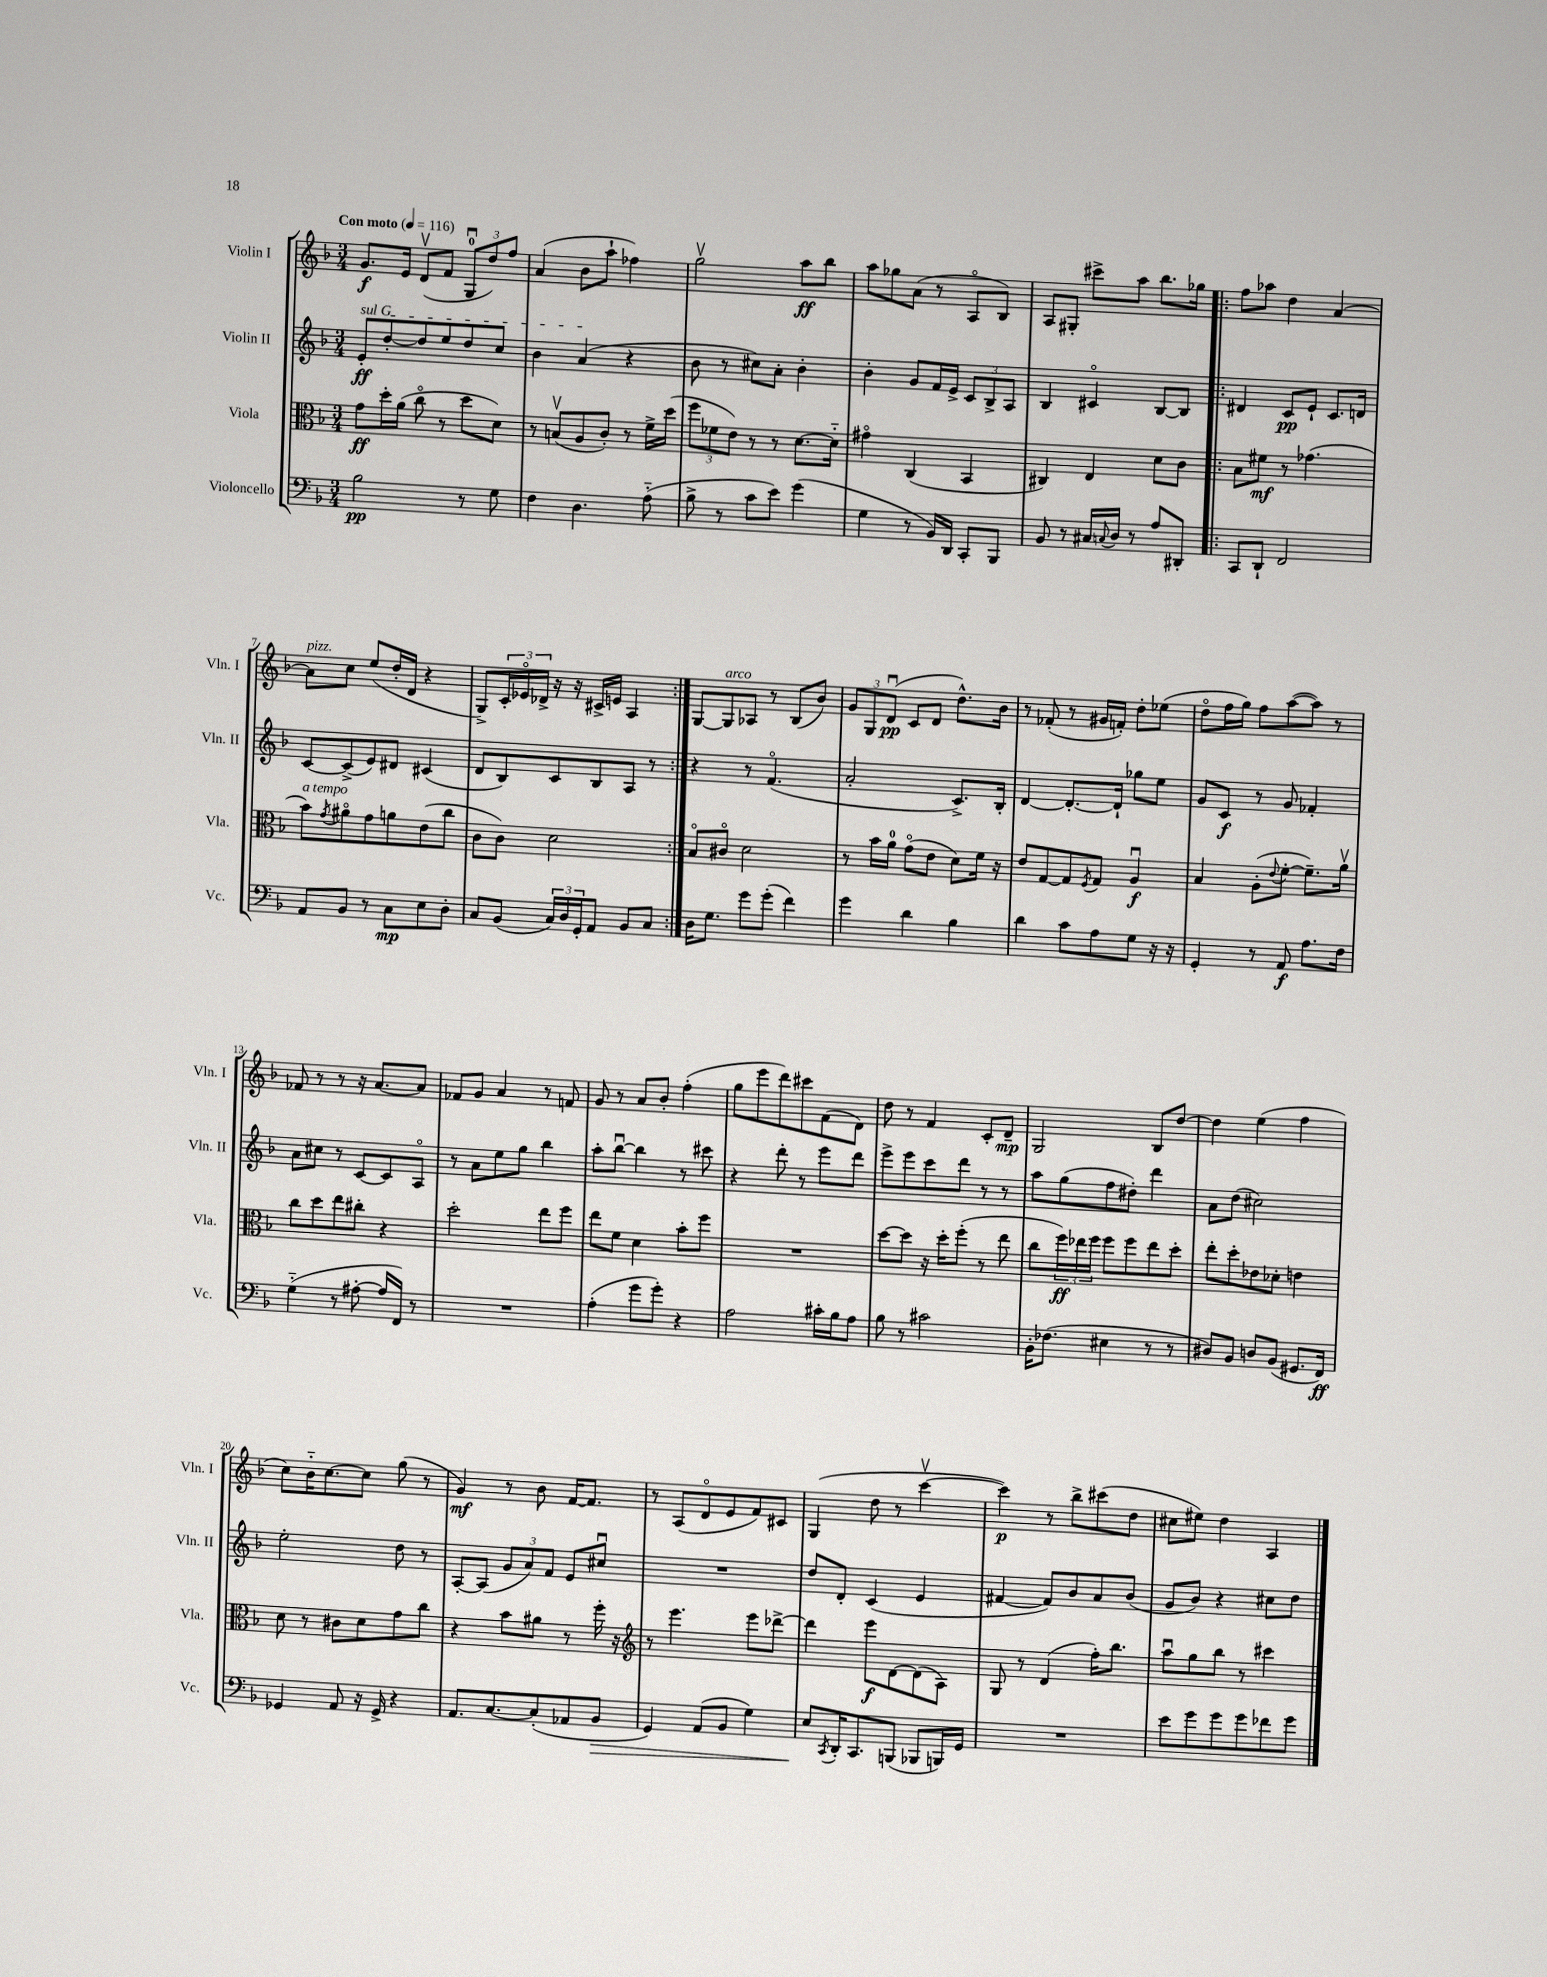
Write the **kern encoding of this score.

**kern	**kern	**kern	**kern
*staff4	*staff3	*staff2	*staff1
*clefF4	*clefC3	*clefG2	*clefG2
*k[b-]	*k[b-]	*k[b-]	*k[b-]
*M3/4	*M3/4	*M3/4	*M3/4
*MM116	*MM116	*MM116	*MM116
2B-\	8g\L	8e'/L	8.g/L
.	16dd'\L	[8dd'/	.
.	(16a\JJ	.	16e/Jk
.	8cco\	8dd/]	(8dv/L
.	8r	8ee/	8f/J
8r	8dd\L	8dd/	12Gu/L
.	.	.	12dd/)
8G\	8d\J)	8cc/J	.
.	.	.	12ff/J
=	=	=	=
4F\	8r	4b-\	(4a/
.	(8Bv/L	.	.
4.D\	8A/	(4a/	8b-\L
.	8c'/J)	.	8aa`\J
.	8r	4r	4ff-\)
(8A'~\	16f^\LL	.	.
.	(16dd\JJ	.	.
=	=	=	=
8B-^\	12ff\L	8b-\	2ggv\
.	12f-\	.	.
8r	.	8r	.
.	12e\J)	.	.
8c\L	8r	8cc#\L)	.
8e\J)	8r	8a'\J	.
(4g\	[8.d\L	4b-'\	8aa\L
.	.	.	8bb-\J
.	16d'~\]Jk	.	.
=	=	=	=
4G\	4g#o\	4b-'\	8aa\L
.	.	.	8gg-\
8r	(4C/	8g/L	(8a\J
16BB-/LL)	.	16f/L	8r
16DD/JJ	.	16e^/JJ	.
8CC'/L	4BB-/	12c/L	8Ao/L
.	.	12B-^/	.
8BBB-/J	.	.	8B-/J)
.	.	12A/J	.
=	=	=	=
8BB-/	4C#/)	4B-/	8A/L
8r	.	.	8G#'/J
16C#/LL	4E/	4c#o/	8ccc#^\L
8qqC/	.	.	.
16D/JJ	.	.	.
8r	.	.	8aa\J
8A/L	8d\L	[8B-/L	8.bb-\L
8DD#'/J	8c\J	8B-/]J	.
.	.	.	16gg-\Jk
=!|:	=!|:	=!|:	=!|:
8CC/L	8B-\L	4d#/	8ff\L
8DD`/J	8f#\J	.	8aa-\J
2FF/	8r	8c/L	4dd\
.	(4.g-\	8e`/J	.
.	.	8.c/L	[4a/
.	.	16d/Jk	.
=	=	=	=
8AA/L	8b-\L)	[8c/L	8a\]L
.	8qg/	.	.
8BB-/J	8a#o\	(8c^/]	8cc\J
8r	8g\	8e/)	(8ee/L
8C\L	8a\	8d#/J	16dd'/L
.	.	.	16d/JJ
8E\	(8e\	(4c#/	4r
8D'\J	8cc\J	.	.
=	=	=	=
8C/L	8c\L	8d/L	8G^/L)
(8BB-/J	8c\J)	8B-/)	24c'/L
.	.	.	24e-o/
.	.	.	24d-^/JJ
24C/LL)	2d\	8c/	16r
24D/	.	.	.
.	.	.	16r
24GG'/J	.	.	.
8AA/J	.	8B-/	16c#^/LL
.	.	.	16e/JJ
8BB-/L	.	8A/J	4A/
8C/J	.	8r	.
=:|!	=:|!	=:|!	=:|!
16D\LK	8B-o/L	4r	[8G/L
8.G\J	.	.	.
.	8c#o/J	.	8G/]
8g\L	2d\	8r	8A-/J
(8g'\J	.	(4.fo/	8r
4f\)	.	.	(8B-/L
.	.	.	8b-/J)
=	=	=	=
4g\	8r	2a'/	12g/L
.	.	.	12G/
.	16b-\LL	.	.
.	.	.	(12du/J
.	16a\JJ	.	.
4d\	(8go\L	.	8c/L
.	8e\J	.	8d/J
4B-\	8d\L)	8.c^/L)	8.dd^^\L)
.	16f\Jk	.	.
.	16r	16B-'/Jk	16b-\Jk
=	=	=	=
4d\	8e/L	[4d/	8r
.	[8G/	.	(8f-'/
8c\L	8G/]	8.d'/_L	8r
.	8qF/	.	.
8A\	8G/J	.	16g#/LL
.	.	16d`/]Jk	16f'/JJ)
8G\J	4Au/	8gg-\L	8dd'\L
16r	.	8ee\J	(8ee-\J
16r	.	.	.
=	=	=	=
4GG'/	4B-/	8g/L	8ddo\L
.	.	8c/J	16ff\L
.	.	.	16gg\JJ)
8r	(8A'\L	8r	8ff\L
.	8qqe/	.	.
8AA/	[8f'\J	8g/	([8aa\
8.A\L	8.f~\]L)	4f-'/	8aa\]J)
.	.	.	8r
16F\Jk	16av\Jk	.	.
=	=	=	=
(4G'~\	8cc\L	8a\L	8f-/
.	8dd\	8cc#\J	8r
8r	8ee\	8r	8r
[8A#'\	8cc#'\J	[8c/L	16r
.	.	.	[8.a/L
16A#/]LL	4r	8c/]	.
16FF/JJ)	.	.	.
8r	.	8Ao/J	8a/]J
=	=	=	=
2.r	2dd'\	8r	8f-/L
.	.	8a\L	8g/J
.	.	8ee\	4a/
.	.	8gg\J	.
.	8ee\L	4bb-\	8r
.	8ff\J	.	8f/
=	=	=	=
(4A'\	8ee\L	8aa'\L	8g/
.	8f\J	[8bb-u\J	8r
8g\L	4d\	4bb-\]	8a/L
8g'\J)	.	.	8b-'/J
4r	8b-'\L	8r	(4ff'\
.	8ff\J	8ccc#\	.
=	=	=	=
2A\	2.r	4r	8gg\L
.	.	.	8eee\
.	.	8ddd'\	8ddd\)
.	.	8r	8ccc#\
16c#'\LL	.	8eee\L	(8f\
16B-\J	.	.	.
8A\J	.	8ddd\J	8d\J)
=	=	=	=
8B-\	[8dd\L	8eee^\L	8dd\
8r	8dd\]J	8eee\	8r
2c#\	16r	8ccc\	4f/
.	16dd'\LK	.	.
.	(8ff'\J	8ddd\J	.
.	8r	8r	8c'/L
.	8ee\	8r	8d~/J
=	=	=	=
16BB-'\LK	8cc\L	8aa\L	2G/
(8.F-\J	.	.	.
.	24ff\L)	(8gg\	.
.	24ee-\	.	.
.	24ff\JJ	.	.
4E#\	8ff\L	8ff\	.
.	8ff\	8dd#'\J)	.
8r	8ee-\	4ddd\	8B-/L
8r	8dd'\J	.	[8dd/J
=	=	=	=
8D#/L)	8ee'\L	8a\L	4dd\]
8BB-/J	8dd'\	(8dd\J	.
8D/L	8e-\	2cc#\)	(4ee\
(8BB-/J	8d-'\J	.	.
8.GG#/L	4e\	.	4ff\
16FF/Jk)	.	.	.
=	=	=	=
4GG-/	8d\	2ee'\	8cc\L)
.	8r	.	16b-'~\K
.	.	.	[8.cc\
8AA/	8c#\L	.	.
16r	8d\	.	8cc\]J
16GG-^/	.	.	.
4r	8g\	8dd\	(8gg\
.	8cc\J	8r	8r
=	=	=	=
8.AA/L	4r	[8A'/L	4g/)
.	.	(8A/]J	.
[8.C/	.	.	.
.	8b-\L	12g/L	8r
.	.	12a/)	.
(8C'/]	8a#\J	.	8b-\
.	.	12f/J	.
8AA-/	8r	8e/L	[16f/LK
.	.	.	8.f/]J
8BB-/J	16ff'\	8cc#u/J	.
.	16r	.	.
=	=	=	=
*	*clefG2	*	*
4GG/)	8r	2.r	8r
.	4.eee\	.	(8A/L
(8AA/L	.	.	8do/
8BB-/J	.	.	8e/
4G\)	8eee\L	.	8f/)
.	[8ddd-^\J	.	8c#/J
=	=	=	=
8E/L	4ddd-\]	8dd/L	(4G/
8qCC/	.	.	.
16DD'/K	.	8d'/J	.
8.CC/	.	.	.
.	8eee\L	(4c/	8dd\
(8BBB/J	[8d\	.	8r
8BBB-/L	(8d\]	4e/	[4cccv\
16BBB/L)	8A\J)	.	.
16GG/JJ	.	.	.
=	=	=	=
2.r	8G/	[4f#/	4ccc\])
.	8r	.	.
.	(4d/	8f#/]L)	8r
.	.	8b-/	8bb-^\L
.	16ff'\LK)	8a/	(8ccc#\
.	8.bb-\J	.	.
.	.	(8b-/J	8dd\J
=	=	=	=
8e\L	8aau\L	8g/L	8cc#\L
8g\	8gg\	8b-/J)	8ee#\J)
8g\	8bb-\J	4r	4dd\
8g\	8r	.	.
8f-\	4ccc#\	8cc#\L	4A/
8g\J	.	8dd\J	.
==	==	==	==
*-	*-	*-	*-
